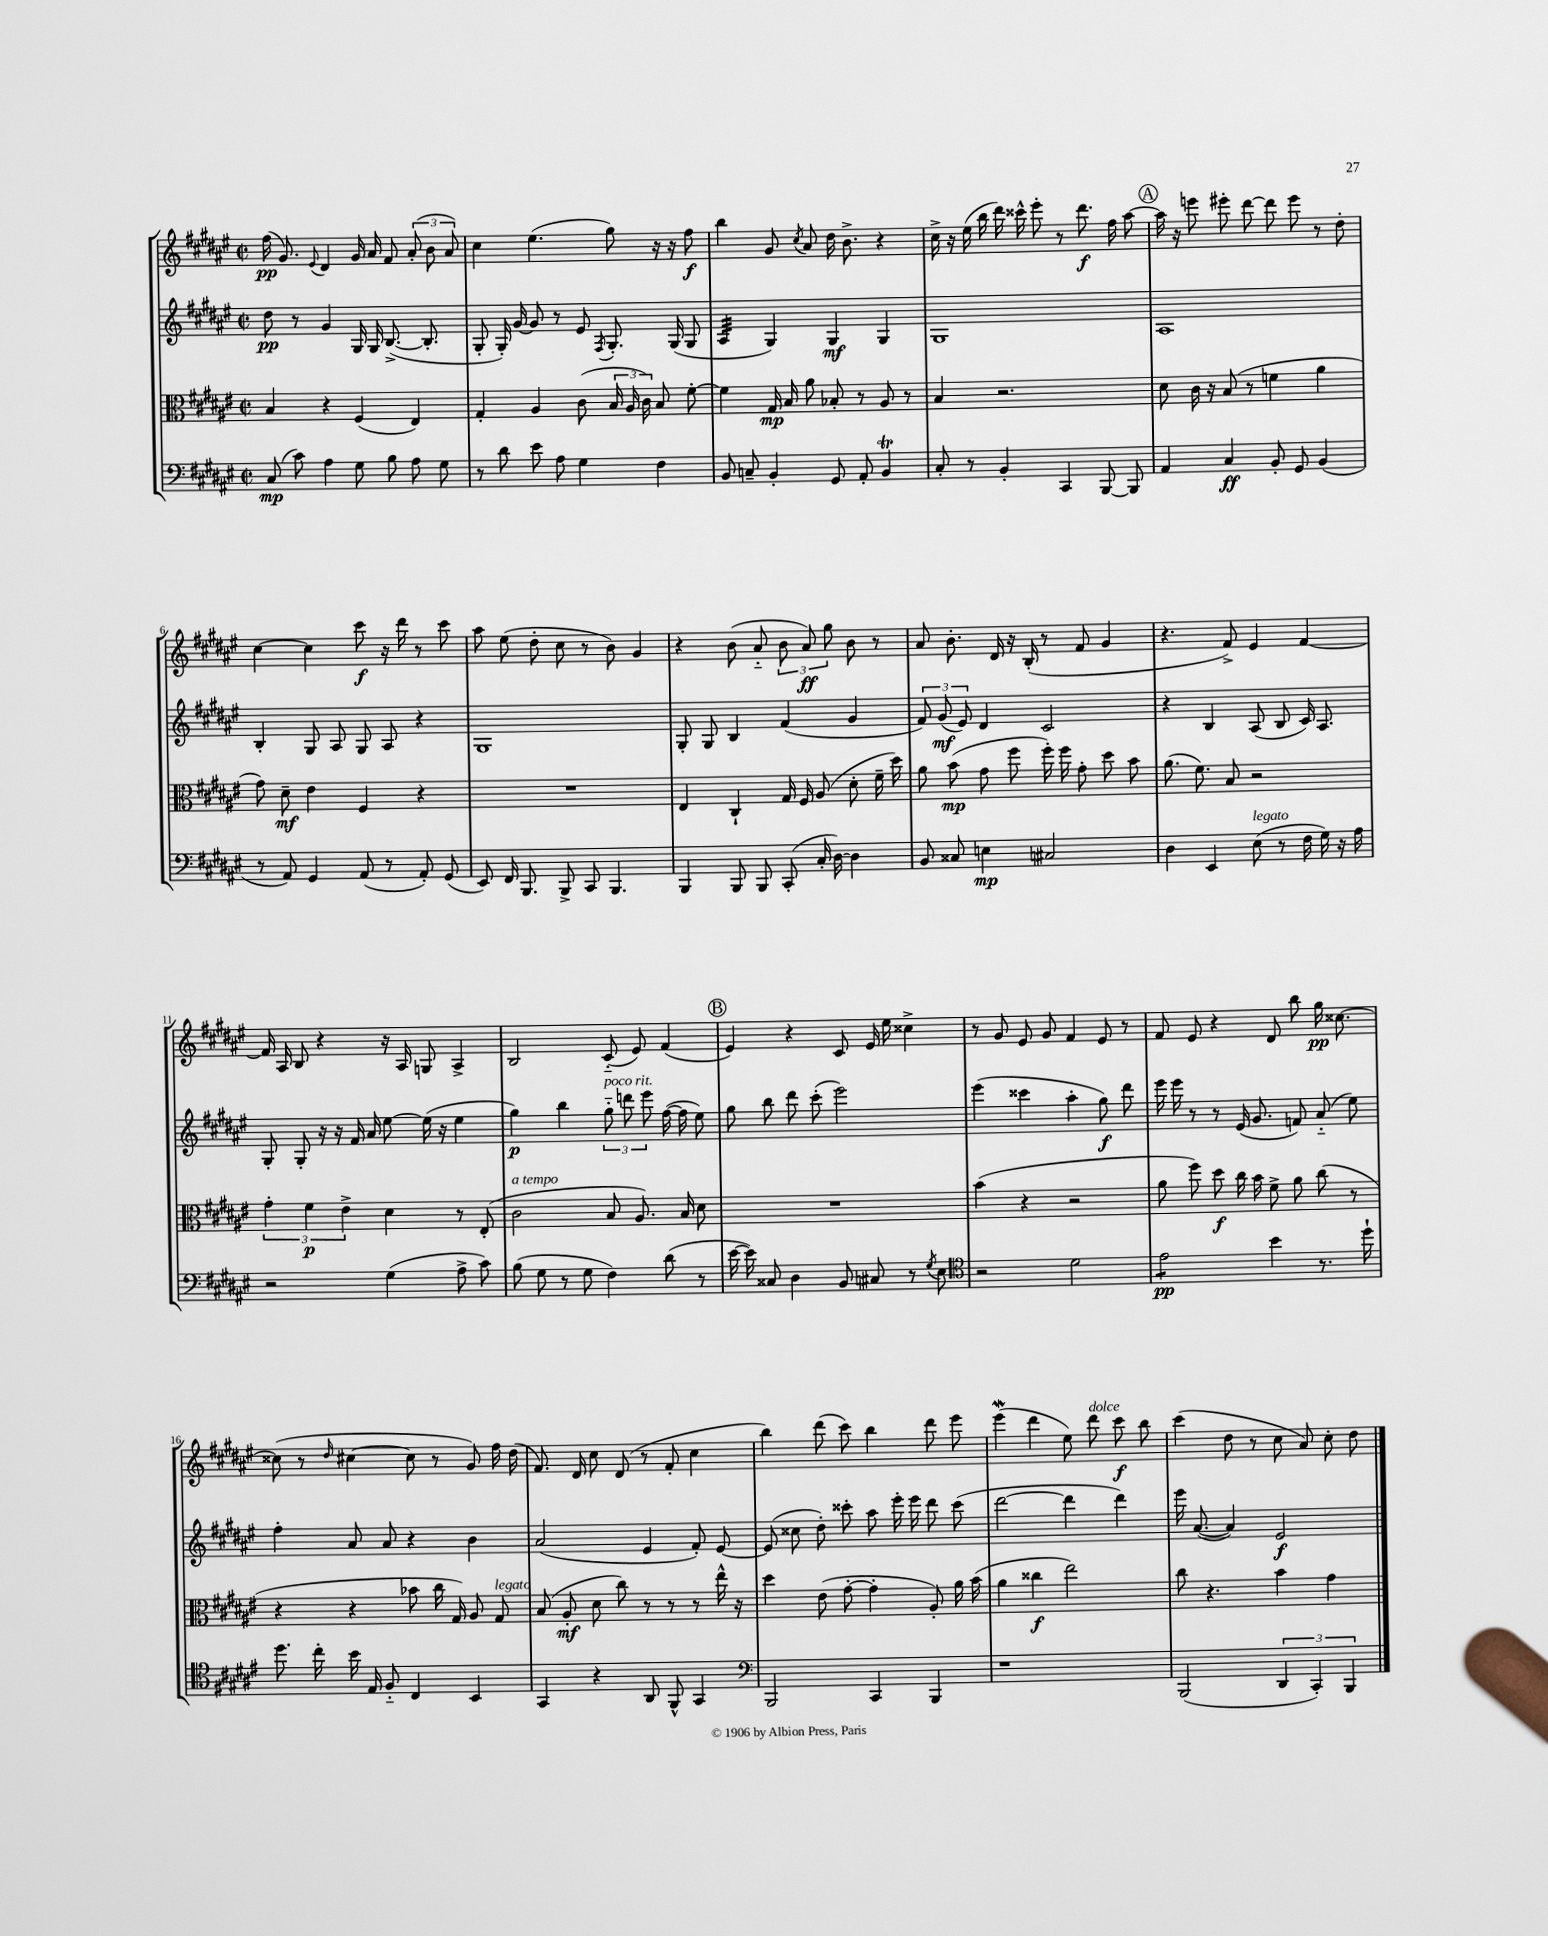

**kern	**dynam	**kern	**dynam	**kern	**dynam	**kern	**dynam
*part4	*part4	*part3	*part3	*part2	*part2	*part1	*part1
*staff4	*staff4	*staff3	*staff3	*staff2	*staff2	*staff1	*staff1
*clefF4	*	*clefC3	*	*clefG2	*	*clefG2	*
*k[f#c#g#d#a#e#]	*	*k[f#c#g#d#a#e#]	*	*k[f#c#g#d#a#e#]	*	*k[f#c#g#d#a#e#]	*
*M2/2	*	*M2/2	*	*M2/2	*	*M2/2	*
*met(c|)	*	*met(c|)	*	*met(c|)	*	*met(c|)	*
=1	=1	=1	=1	=1	=1	=1	=1
(8C#/	mp	4B/	.	8dd#\	pp	(16ff#\	pp
.	.	.	.	.	.	8.g#/)	.
8c#\)	.	.	.	8r	.	.	.
.	.	.	.	.	.	8qqe#/	.
4A#\	.	4r	.	4g#/	.	4d#/	.
8G#\	.	(4F#/	.	16G#/	.	16g#/	.
.	.	.	.	16G#/	.	16a#/	.
8B\	.	.	.	([8.B^/	.	8f#/	.
8A#\	.	4E#/)	.	.	.	(12a#'/	.
.	.	.	.	8.B'/]	.	.	.
.	.	.	.	.	.	12b\	.
8G#\	.	.	.	.	.	.	.
.	.	.	.	.	.	12a#/)	.
=2	=2	=2	=2	=2	=2	=2	=2
8r	.	4G#'/	.	8G#'/	.	4cc#\	.
8d#\	.	.	.	16G#'/)	.	.	.
.	.	.	.	[16g#/	.	.	.
8e#\	.	4A#/	.	8g#/]	.	(4.ee#\	.
8A#\	.	.	.	8r	.	.	.
4G#\	.	(8c#\	.	8e#/	.	.	.
.	.	.	.	8qF#/	.	.	.
.	.	24B/	.	8.G#'/	.	8gg#\)	.
.	.	24A#/	.	.	.	.	.
.	.	24c#\)	.	.	.	.	.
4F#\	.	8B/	.	.	.	16r	.
.	.	.	.	(16G#/	.	16r	.
.	.	[8f#'\	.	8G#/	.	8ff#\	f
=3	=3	=3	=3	=3	=3	=3	=3
*	*	*	*	*tremolo	*	*	*
8BB/	.	4f#\]	.	32A#/LLL	.	4bb\	.
.	.	.	.	32A#/	.	.	.
.	.	.	.	32A#/	.	.	.
.	.	.	.	32A#/	.	.	.
8Cn~/	.	.	.	32A#/	.	.	.
.	.	.	.	32A#/	.	.	.
.	.	.	.	32A#/	.	.	.
.	.	.	.	32A#/JJJ	.	.	.
*	*	*	*	*Xtremolo	*	*	*
4BB'/	.	16G#/	mp	4G#/)	.	8g#/	.
.	.	16B/	.	.	.	.	.
.	.	.	.	.	.	8qcc#/	.
.	.	8a#\	.	.	.	8a#/	.
8GG#/	.	8B-X'/	.	4G#/	mf	16dd#\	.
.	.	.	.	.	.	8.b^\	.
8AA#'/	.	8r	.	.	.	.	.
4BBT/	.	8A#/	.	4G#/	.	4r	.
.	.	8r	.	.	.	.	.
=4	=4	=4	=4	=4	=4	=4	=4
8C#'/	.	4B/	.	1G#	.	16cc#^\	.
.	.	.	.	.	.	16r	.
8r	.	.	.	.	.	(16ee#\	.
.	.	.	.	.	.	16bb\	.
4BB'/	.	2.r	.	.	.	16ddd#\)	.
.	.	.	.	.	.	16ccc##X^^\	.
.	.	.	.	.	.	8eee#'\	.
4CC#/	.	.	.	.	.	8r	.
.	.	.	.	.	.	8.ddd#\	f
[8BBB/	.	.	.	.	.	.	.
.	.	.	.	.	.	16ff#\	.
8BBB/]	.	.	.	.	.	[8aa#\	.
!!LO:REH:place=s1:t=A
=5	=5	=5	=5	=5	=5	=5	=5
4AA#/	.	8d#\	.	1A#	.	16aa#\]	.
.	.	.	.	.	.	16r	.
.	.	16c#\	.	.	.	8eeen\	.
.	.	16r	.	.	.	.	.
4C#/	ff	(8B/	.	.	.	8eee#X'\	.
.	.	8r	.	.	.	[8ddd#\	.
8BB'/	.	4fn\	.	.	.	8ddd#\]	.
8GG#/	.	.	.	.	.	8eee#\	.
(4BB/	.	4a#\	.	.	.	8r	.
.	.	.	.	.	.	8dd#'\	.
!!LO:LB:g=z
=6	=6	=6	=6	=6	=6	=6	=6
8r	.	8g#\)	.	4B'/	.	[4cc#\	.
8AA#/)	.	8d#~\	mf	.	.	.	.
4GG#/	.	4e#\	.	8G#/	.	4cc#\]	.
.	.	.	.	8A#/	.	.	.
(8AA#/	.	4F#/	.	8G#/	.	8ccc#\	f
8r	.	.	.	8A#/	.	16r	.
.	.	.	.	.	.	16ddd#\	.
8AA#'/)	.	4r	.	4r	.	8r	.
(8GG#/	.	.	.	.	.	8ccc#\	.
=7	=7	=7	=7	=7	=7	=7	=7
8EE#/)	.	1r	.	1G#	.	8aa#\	.
16FF#/	.	.	.	.	.	(8ee#\	.
8.BBB/	.	.	.	.	.	.	.
.	.	.	.	.	.	8dd#'\	.
8BBB^/	.	.	.	.	.	8cc#\	.
8CC#/	.	.	.	.	.	8r	.
4.BBB/	.	.	.	.	.	8b\)	.
.	.	.	.	.	.	4g#/	.
=8	=8	=8	=8	=8	=8	=8	=8
4BBB/	.	4E#/	.	8G#'/	.	4r	.
.	.	.	.	8G#/	.	.	.
8BBB/	.	4C#`/	.	4B/	.	(8b\	.
8BBB/	.	.	.	.	.	8a#/	.
(8CC#'/	.	16G#/	.	(4f#/	.	12b\	.
.	.	16F#/	.	.	.	.	.
.	.	.	.	.	.	12a#/)	ff
16C#'/	.	(8A#/	.	.	.	.	.
.	.	.	.	.	.	12gg#\	.
[16D#\)	.	.	.	.	.	.	.
4D#\]	.	8d#'\	.	4g#/	.	8b\	.
.	.	16f#~\	.	.	.	8r	.
.	.	16dd#\)	.	.	.	.	.
=9	=9	=9	=9	=9	=9	=9	=9
8BB/	.	8a#\	.	12f#/)	.	8a#/	.
.	.	.	.	(12g#/	mf	.	.
8C##X/	.	(8b\	mp	.	.	8.b'\	.
.	.	.	.	12e#/)	.	.	.
4En\	mp	8g#\	.	4d#/	.	.	.
.	.	.	.	.	.	16d#/	.
.	.	8ff#\	.	.	.	16r	.
.	.	.	.	.	.	(16B'/	.
2C#X/	.	16ff#'\)	.	2c#/	.	8r	.
.	.	16ff#\	.	.	.	.	.
.	.	8g#'\	.	.	.	8f#/	.
.	.	8dd#\	.	.	.	4g#/	.
.	.	8b\	.	.	.	.	.
=10	=10	=10	=10	=10	=10	=10	=10
4D#\	.	(8.a#\	.	4r	.	4.r	.
.	.	8.f#\)	.	.	.	.	.
4EE#/	.	.	.	4B/	.	.	.
.	.	8B/	.	.	.	8f#^/)	.
!LO:TX:a:i:t=legato	!	!	!	!	!	!	!
(8E#\	.	2r	.	(8A#/	.	4e#/	.
8r	.	.	.	8B/	.	.	.
16F#\	.	.	.	16c#/)	.	[4f#/	.
16G#\)	.	.	.	8.A#/	.	.	.
16r	.	.	.	.	.	.	.
16A#\	.	.	.	.	.	.	.
!!LO:LB:g=z
=11	=11	=11	=11	=11	=11	=11	=11
2r	.	6g#'\	.	8G#'/	.	16f#/]	.
.	.	.	.	.	.	16A#/	.
.	.	.	.	8G#'/	.	8B/	.
.	.	6f#\	p	.	.	.	.
.	.	.	.	16r	.	4r	.
.	.	.	.	16r	.	.	.
.	.	6e#^\	.	.	.	.	.
.	.	.	.	16f#/	.	.	.
.	.	.	.	16a#/	.	.	.
(4G#\	.	4d#\	.	[8ee#\	.	16r	.
.	.	.	.	.	.	16A#/	.
.	.	.	.	(16ee#\]	.	8Gn/	.
.	.	.	.	16r	.	.	.
8A#^\	.	8r	.	4ee#\	.	4A#^/	.
8c#\)	.	(8E#'/	.	.	.	.	.
=12	=12	=12	=12	=12	=12	=12	=12
!	!	!LO:TX:a:i:t=a tempo	!	!	!	!	!
(8B\	.	2c#\	.	4gg#\)	p	2B/	.
8G#\	.	.	.	.	.	.	.
8r	.	.	.	4bb\	.	.	.
8G#\	.	.	.	.	.	.	.
!	!	!	!	!LO:TX:a:i:t=poco rit.	!	!	!
4F#\)	.	8B/	.	12gg#\	.	(8c#/	.
.	.	.	.	12dddn\	.	.	.
.	.	8.A#/)	.	.	.	8e#/)	.
.	.	.	.	12eee#\	.	.	.
(8d#\	.	.	.	([16ff#\	.	(4f#/	.
.	.	16B/	.	16ff#\]	.	.	.
8r	.	8d#\	.	8ee#\)	.	.	.
!!LO:REH:place=s1:t=B
=13	=13	=13	=13	=13	=13	=13	=13
[16e#\	.	1r	.	8gg#\	.	4e#/)	.
16e#\])	.	.	.	.	.	.	.
8C##X/	.	.	.	8bb\	.	.	.
4D#\	.	.	.	8ddd#\	.	4r	.
.	.	.	.	(8ccc#'\	.	.	.
8BB/	.	.	.	2eee#\)	.	8c#/	.
8C#X/	.	.	.	.	.	16e#/	.
.	.	.	.	.	.	16ee#\	.
8r	.	.	.	.	.	4cc##X^\	.
8qG#/	.	.	.	.	.	.	.
8E#\	.	.	.	.	.	.	.
=14	=14	=14	=14	=14	=14	=14	=14
*clefC4	*	*	*	*	*	*	*
2r	.	(4b\	.	(4eee#\	.	8r	.
.	.	.	.	.	.	8g#/	.
.	.	4r	.	4ccc##X\	.	8e#/	.
.	.	.	.	.	.	8g#/	.
2d#\	.	2r	.	4aa#'\	.	4f#/	.
.	.	.	.	8gg#\)	f	8e#/	.
.	.	.	.	8ddd#\	.	8r	.
=15	=15	=15	=15	=15	=15	=15	=15
*tremolo	*	*	*	*	*	*	*
8e#\L	pp	8a#\	.	16eee#\	.	8f#/	.
.	.	.	.	16eee#\	.	.	.
8e#\	.	8ff#\)	.	8r	.	8e#/	.
8e#\	.	8dd#\	f	8r	.	4r	.
8e#\J	.	16cc#\	.	(16e#/	.	.	.
*Xtremolo	*	*	*	*	*	*	*
.	.	16b\	.	8.g#/	.	.	.
4b\	.	8f#^\	.	.	.	8d#/	.
.	.	8a#\	.	8fn/)	.	8bb\	.
8.r	.	(8cc#\	.	(8a#/	.	16gg#\	pp
.	.	.	.	.	.	[8.cc##X\	.
.	.	8r	.	8ee#\)	.	.	.
16dd#`\	.	.	.	.	.	.	.
!!LO:LB:g=z
=16	=16	=16	=16	=16	=16	=16	=16
8.dd#\	.	4r	.	4ff#'\	.	(8cc##X\]	.
.	.	.	.	.	.	8r	.
16cc#'\	.	.	.	.	.	.	.
.	.	.	.	.	.	16qqdd#/	.
16b\	.	4r	.	8a#/	.	[4cc#X\	.
16E#/	.	.	.	.	.	.	.
8F#/	.	.	.	8a#/	.	.	.
4C#/	.	8b-X\	.	4r	.	8cc#\]	.
.	.	16cc#\	.	.	.	8r	.
.	.	16G#/)	.	.	.	.	.
4BB/	.	8A#/	.	4b\	.	8g#/)	.
!	!	!LO:TX:a:i:t=legato	!	!	!	!	!
.	.	8G#/	.	.	.	16ff#\	.
.	.	.	.	.	.	(16dd#\	.
=17	=17	=17	=17	=17	=17	=17	=17
4GG#/	.	(8B/	.	(2a#/	.	8.f#/)	.
.	.	8A#'/	mf	.	.	.	.
.	.	.	.	.	.	16d#/	.
4r	.	8d#\	.	.	.	8cc#\	.
.	.	8cc#\)	.	.	.	(8d#/	.
8AA#/	.	8r	.	4e#/	.	8r	.
8FF#^^/	.	8r	.	.	.	8f#'/	.
4GG#/	.	8r	.	8f#'/)	.	4cc#\	.
.	.	16ee#^^\	.	[8e#/	.	.	.
.	.	16r	.	.	.	.	.
=18	=18	=18	=18	=18	=18	=18	=18
*clefF4	*	*	*	*	*	*	*
2BBB/	.	4dd#\	.	(8e#/]	.	4bb\)	.
.	.	.	.	8cc##X\	.	.	.
.	.	(8e#\	.	8dd#'\)	.	(8ddd#\	.
.	.	[8g#'\	.	8ccc##X'\	.	8ccc#\)	.
4CC#/	.	4g#'\]	.	8aa#\	.	4bb\	.
.	.	.	.	16eee#'\	.	.	.
.	.	.	.	16eee#\	.	.	.
4BBB/	.	8A#'/)	.	8ddd#\	.	8ddd#\	.
.	.	16a#\	.	(8ccc##\	.	8eee#\	.
.	.	(16b\	.	.	.	.	.
=19	=19	=19	=19	=19	=19	=19	=19
1r	.	4a#\	.	[2ddd#\	.	(4eee#W\	.
.	.	4cc##X\	f	.	.	4ddd#\	.
.	.	2ee#\)	.	4ddd#\]	.	8ee#\)	.
!	!	!	!	!	!	!LO:TX:a:i:t=dolce	!
.	.	.	.	.	.	8ddd#\	.
.	.	.	.	4ddd#\)	.	8ccc#\	f
.	.	.	.	.	.	8bb\	.
=20	=20	=20	=20	=20	=20	=20	=20
(2BBB/	.	8cc#\	.	16eee#\	.	(4ccc#\	.
.	.	.	.	([8.a#/	.	.	.
.	.	4.r	.	.	.	.	.
.	.	.	.	4a#/])	.	8dd#\	.
.	.	.	.	.	.	8r	.
6DD#/	.	4b\	.	2e#/	f	8cc#\	.
.	.	.	.	.	.	8a#/)	.
6CC#'/)	.	.	.	.	.	.	.
.	.	4g#\	.	.	.	8cc#'\	.
6BBB/	.	.	.	.	.	.	.
.	.	.	.	.	.	8dd#\	.
==	==	==	==	==	==	==	==
*-	*-	*-	*-	*-	*-	*-	*-
